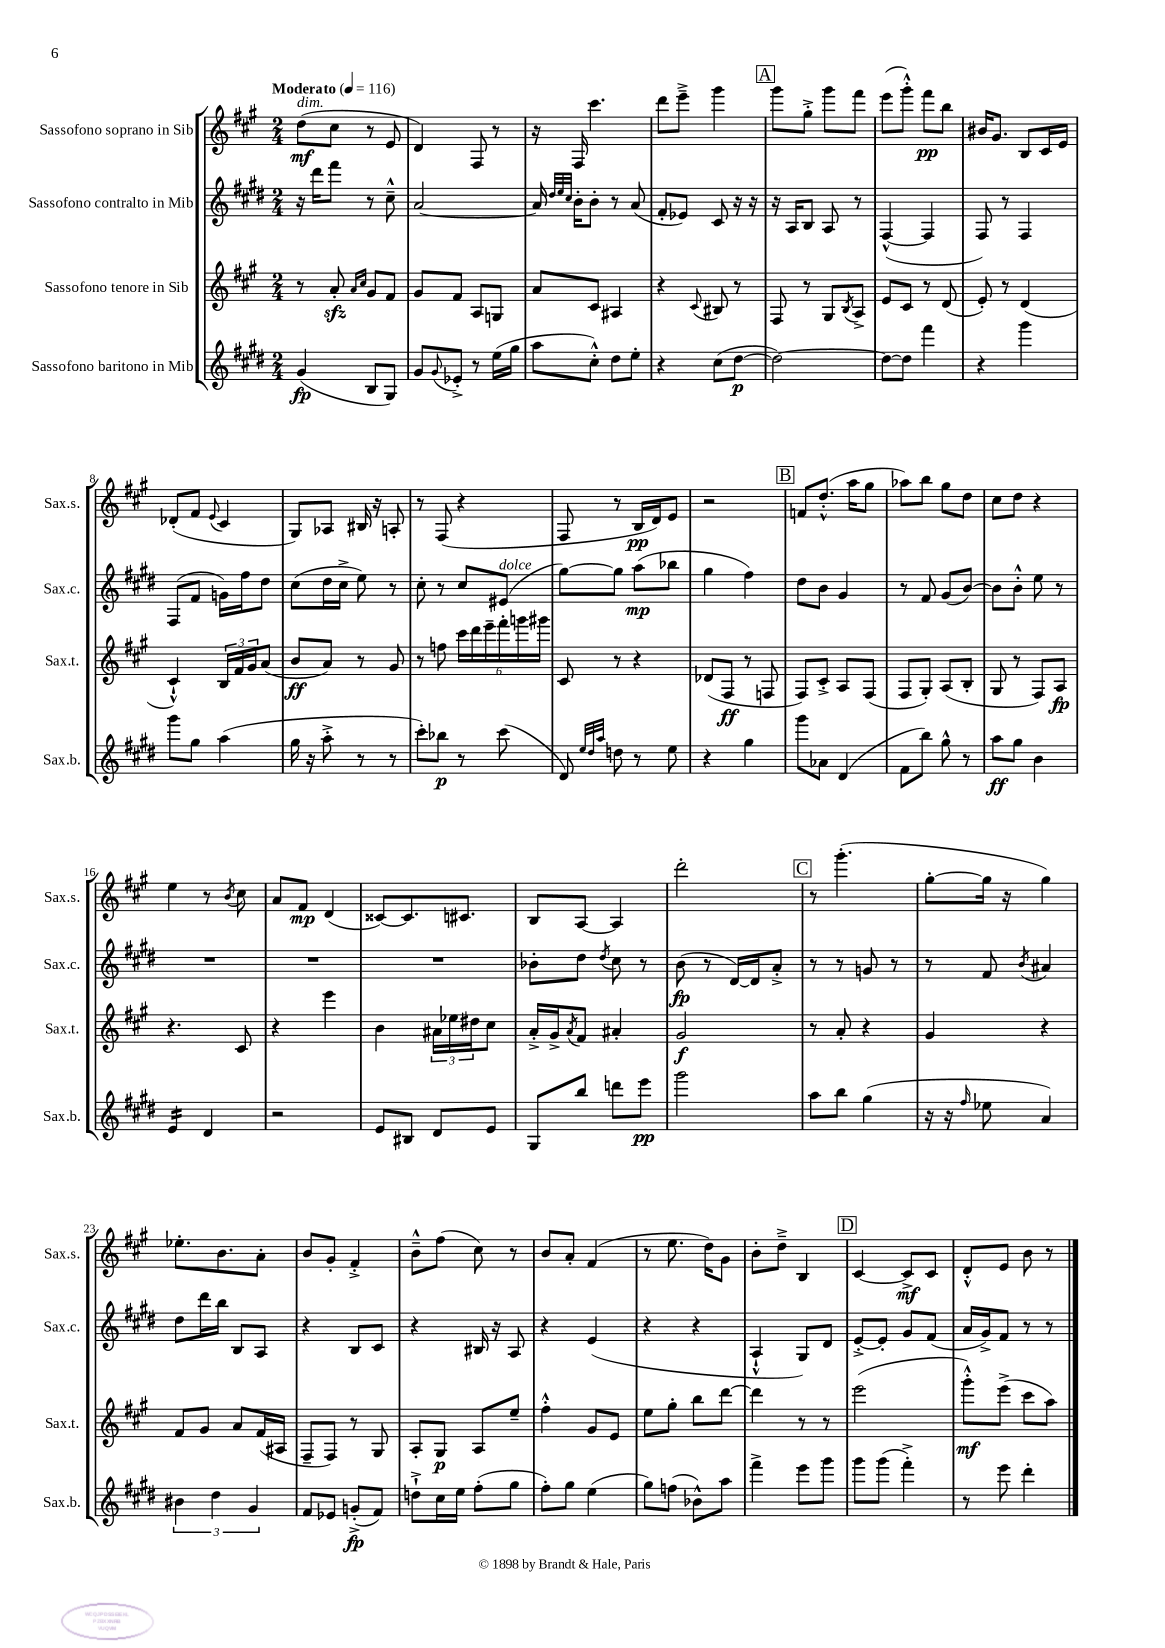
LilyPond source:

<<
\new StaffGroup <<
\new Staff = "s0" \with { instrumentName = "Sassofono soprano in Sib" shortInstrumentName = "Sax.s." } {
    \clef treble \key a \major \numericTimeSignature \time 2/4 \tempo "Moderato" 4 = 116
    d''8\mf^\markup { \italic "dim." }( cis''8 r8 e'8 |
    d'4) fis8 r8 |
    r16 fis16 cis'''4. |
    d'''8 e'''8---> gis'''4 |
    \mark \markup { \box "A" } gis'''8 gis''8-.-> gis'''8 fis'''8 |
    e'''8( gis'''8-.-^) fis'''8\pp b''8 |
    bis'16 gis'8. b8 cis'16 e'16 |
    des'8-.( fis'8 \appoggiatura { e'8 } cis'4 |
    gis8) aes8 bis16 r16 a8-. |
    r8 fis8( r4 |
    fis8 r8 b16\pp d'16) e'8 |
    r2 |
    \mark \markup { \box "B" } f'8 d''8.-.-^( a''16 gis''8 |
    aes''8) b''8 gis''8 d''8 |
    cis''8 d''8 r4 |
    e''4 r8 \acciaccatura { b'8 } cis''8 |
    a'8 fis'8\mp d'4( |
    cisis'8~) cisis'8. cis'8. |
    b8 a8~ a4 |
    d'''2-. |
    \mark \markup { \box "C" } r8 gis'''4.-.( |
    gis''8~-. gis''16 r16 gis''4) |
    ees''8.-. b'8. a'8-. |
    b'8 gis'8-. fis'4-.-> |
    b'8---^ fis''8( cis''8) r8 |
    b'8 a'8-. fis'4( |
    r8 e''8. d''16) gis'8 |
    b'8-. d''8---> b4 |
    \mark \markup { \box "D" } cis'4~ cis'8->\mf cis'8 |
    d'8-.-^ e'8 b'8 r8 \bar "|." |
}
\new Staff = "s1" \with { instrumentName = "Sassofono contralto in Mib" shortInstrumentName = "Sax.c." } {
    \clef treble \key e \major \numericTimeSignature \time 2/4
    r16 dis'''16 fis'''8 r8 cis''8---^ |
    a'2~ |
    a'16 \grace { dis''32 e''32 cis''32 } b'16-. b'8-. r8 a'8( |
    fis'8-. ees'8) cis'8 r16 r16 |
    \mark \markup { \box "A" } r16 a16 b8 a8 r8 |
    fis4~-^( fis4 |
    fis8) r8 fis4 |
    fis8( fis'8 g'16) fis''16 dis''8 |
    cis''8( dis''16 cis''16-> e''8) r8 |
    cis''8-. r8 cis''8 eis'8^\markup { \italic "dolce" }( |
    gis''8~) gis''8 a''8\mp( bes''8 |
    gis''4 fis''4) |
    \mark \markup { \box "B" } dis''8 b'8 gis'4 |
    r8 fis'8 gis'8( b'8~) |
    b'8 b'8-.-^ e''8 r8 |
    R2 |
    R2 |
    R2 |
    bes'8-. dis''8 \acciaccatura { dis''8 } cis''8 r8 |
    b'8\fp( r8 dis'16~) dis'16 a'8-.-> |
    \mark \markup { \box "C" } r8 r8 g'8 r8 |
    r8 fis'8 \acciaccatura { b'8 } ais'4 |
    dis''8 dis'''16 b''16 b8 a8 |
    r4 b8 cis'8 |
    r4 bis16 r16 a8 |
    r4 e'4( |
    r4 r4 |
    a4-!-^ gis8) dis'8 |
    \mark \markup { \box "D" } e'8~-.-> e'8-. gis'8 fis'8( |
    a'16 gis'16->) fis'8 r8 r8 \bar "|." |
}
\new Staff = "s2" \with { instrumentName = "Sassofono tenore in Sib" shortInstrumentName = "Sax.t." } {
    \clef treble \key a \major \numericTimeSignature \time 2/4
    r8 a'8-.\sfz \grace { a'16 cis''16 } gis'8 fis'8 |
    gis'8 fis'8 a8 g8 |
    a'8 cis'8 ais4 |
    r4 \appoggiatura { cis'8 } bis8 r8 |
    \mark \markup { \box "A" } fis8 r8 gis8 \acciaccatura { b8 } a8-> |
    e'8 cis'8 r8 d'8( |
    e'8-.) r8 d'4( |
    cis'4-!-^) \tuplet 3/2 { b16 fis'16 gis'16 } a'8( |
    b'8\ff a'8) r8 gis'8 |
    r8 f''8 \tuplet 6/4 { cis'''16 d'''16 e'''16-- fis'''16-. g'''16 gis'''16 } |
    cis'8 r8 r4 |
    des'8( fis8\ff r8 f8 |
    \mark \markup { \box "B" } fis8) cis'8-.-> a8 fis8( |
    fis8 gis8-.) a8( b8-. |
    gis8 r8 fis8) a8\fp |
    r4. cis'8 |
    r4 e'''4 |
    b'4 \tuplet 3/2 { ais'16 ees''16 dis''16 } cis''8 |
    a'16-.-> gis'16-> \acciaccatura { a'8 } fis'8 ais'4-. |
    gis'2\f |
    \mark \markup { \box "C" } r8 a'8-. r4 |
    gis'4 r4 |
    fis'8 gis'8 a'8 fis'16( ais16 |
    fis8-- fis8) r8 gis8 |
    a8-. gis8\p a8 e''8-- |
    fis''4-.-^ gis'8 e'8 |
    e''8 gis''8-. b''8 d'''8~ |
    d'''4 r8 r8 |
    \mark \markup { \box "D" } e'''2( |
    gis'''8-.-^\mf) e'''8->( cis'''8 a''8) \bar "|." |
}
\new Staff = "s3" \with { instrumentName = "Sassofono baritono in Mib" shortInstrumentName = "Sax.b." } {
    \clef treble \key e \major \numericTimeSignature \time 2/4
    gis'4\fp( b8 gis8) |
    gis'8 \appoggiatura { gis'8 } ees'8-.-> r8 e''16( gis''16 |
    a''8 cis''8-.-^) dis''8 e''8-. |
    r4 cis''8( dis''8~\p |
    \mark \markup { \box "A" } dis''2~) |
    dis''8~ dis''8 fis'''4 |
    r4 gis'''4 |
    gis'''8 gis''8 a''4( |
    gis''16 r16 a''8-.-> r8 r8 |
    cis'''8-.) bes''8\p r8 cis'''8( |
    dis'8) \grace { e''32 dis''32 a''32 } d''8 r8 e''8 |
    r4 gis''4 |
    \mark \markup { \box "B" } gis'''8 aes'8 dis'4( |
    fis'8 b''8) gis''8-^ r8 |
    a''8\ff gis''8 b'4 |
    e'4:16 dis'4 |
    r2 |
    e'8 bis8 dis'8 e'8 |
    gis8 b''8 d'''8 e'''8\pp |
    gis'''2 |
    \mark \markup { \box "C" } a''8 b''8 gis''4( |
    r16 r16 \grace { fis''16 } ees''8 a'4) |
    \tuplet 3/2 { bis'4 dis''4 gis'4 } |
    fis'8 ees'8 g'8-.->\fp( fis'8) |
    d''8-!-> cis''16 e''16 fis''8-.( gis''8 |
    fis''8-.) gis''8 e''4( |
    gis''8) f''8( bes'8-^) a''8 |
    fis'''4-> e'''8 gis'''8 |
    \mark \markup { \box "D" } gis'''8 gis'''8( fis'''4-.->) |
    r8 e'''8 dis'''4-. \bar "|." |
}
>>
>>
